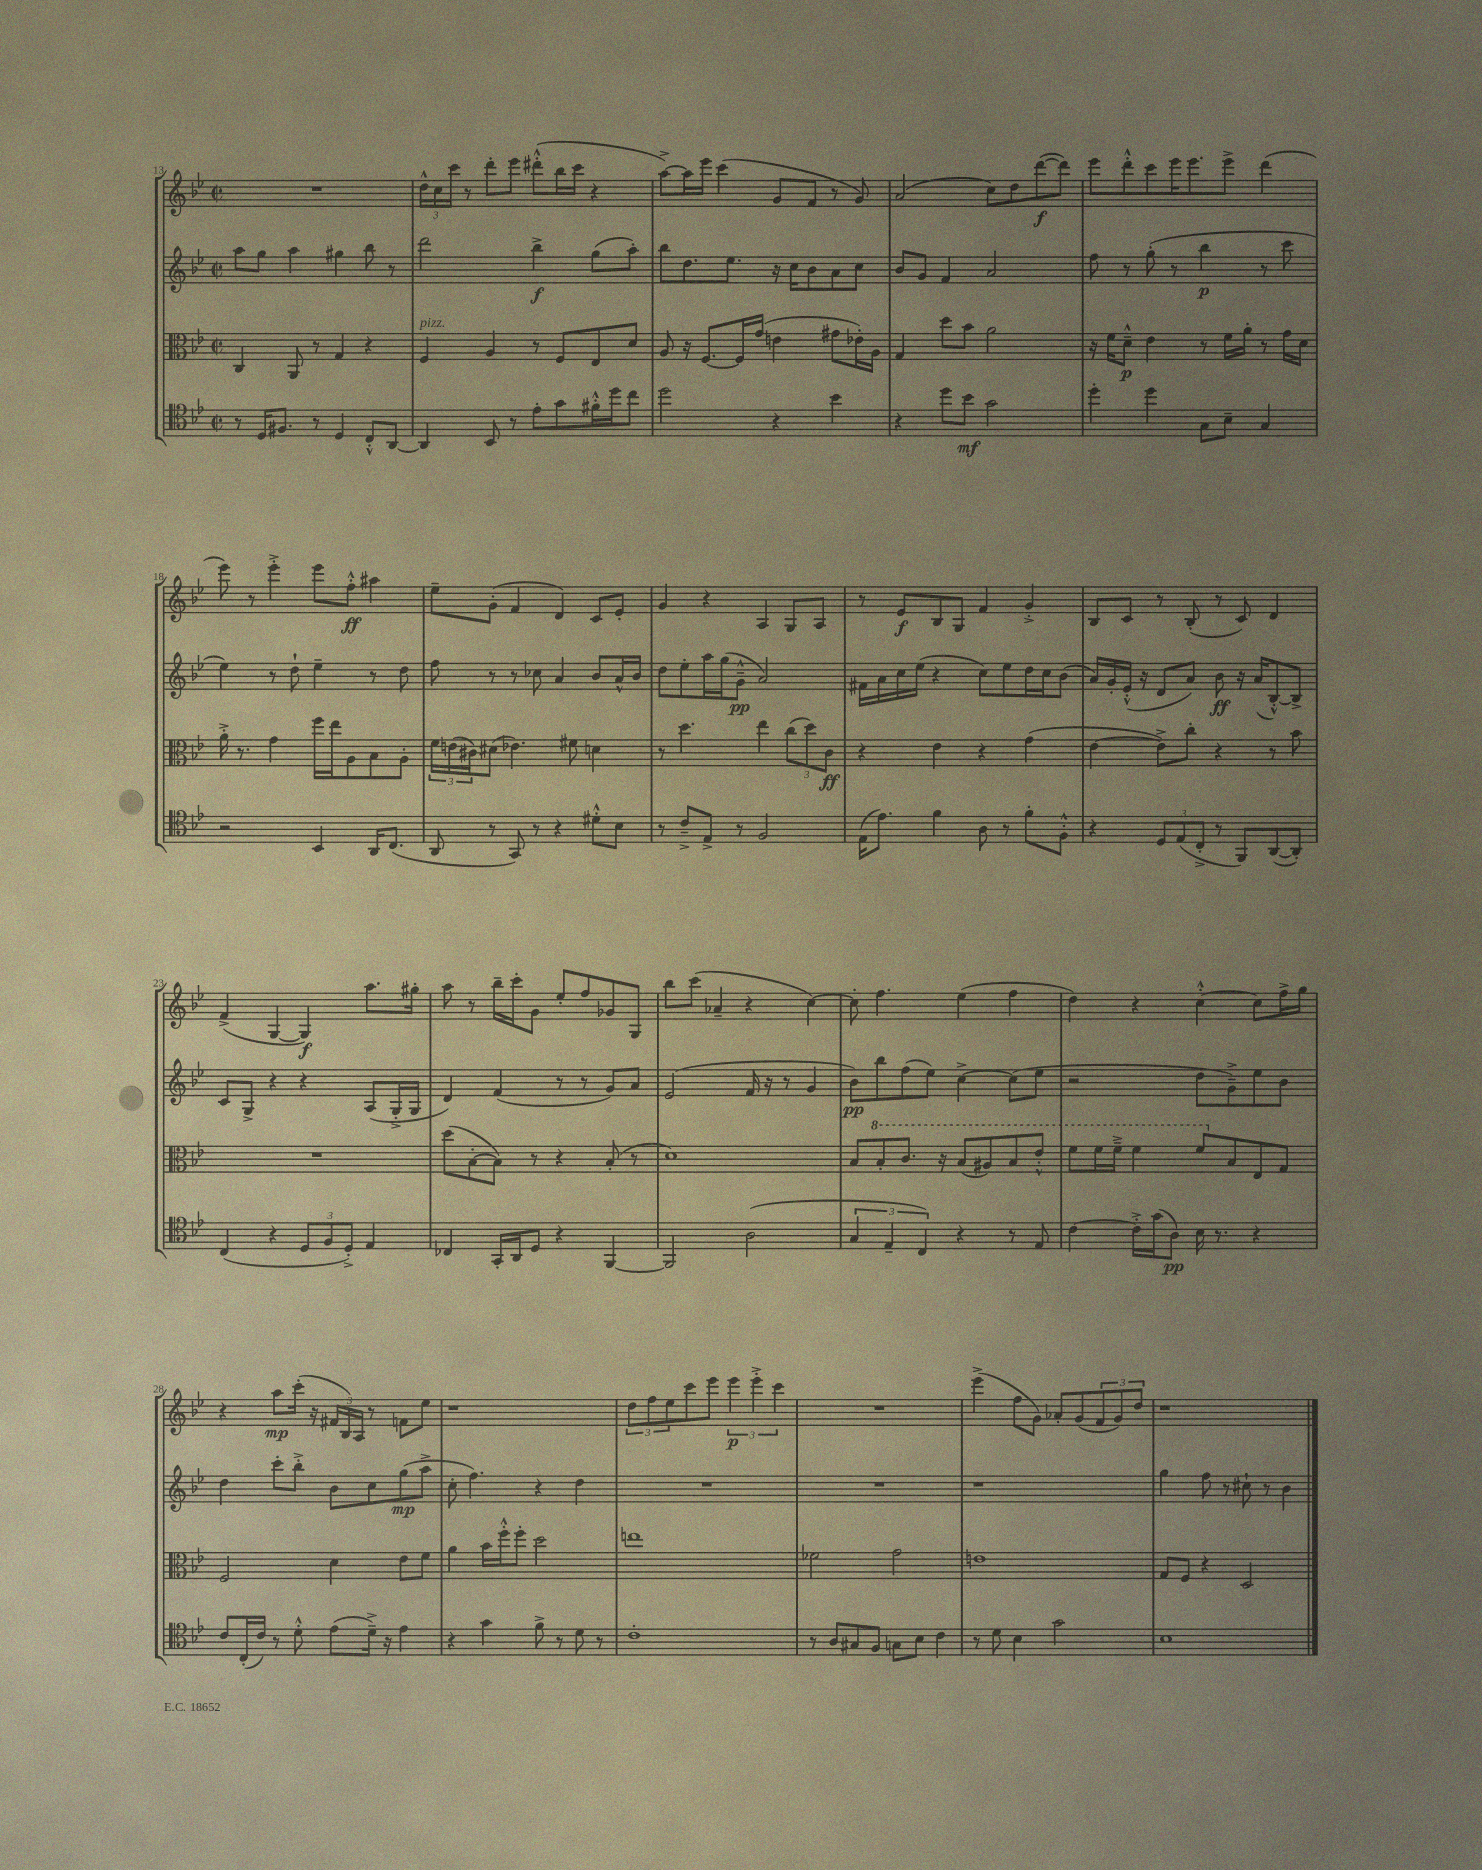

**kern	**dynam	**kern	**dynam	**kern	**dynam	**kern	**dynam
*part4	*part4	*part3	*part3	*part2	*part2	*part1	*part1
*staff4	*staff4	*staff3	*staff3	*staff2	*staff2	*staff1	*staff1
*clefC4	*	*clefC3	*	*clefG2	*	*clefG2	*
*k[b-e-]	*	*k[b-e-]	*	*k[b-e-]	*	*k[b-e-]	*
*M2/2	*	*M2/2	*	*M2/2	*	*M2/2	*
*met(c|)	*	*met(c|)	*	*met(c|)	*	*met(c|)	*
=13	=13	=13	=13	=13	=13	=13	=13
8r	.	4C/	.	8aa\L	.	1r	.
16D/KL	.	.	.	8gg\J	.	.	.
8.F#X/J	.	.	.	.	.	.	.
.	.	8AA/	.	4aa\	.	.	.
8r	.	8r	.	.	.	.	.
4D/	.	4G/	.	4gg#X\	.	.	.
8C'^^/L	.	4r	.	8bb-\	.	.	.
[8AA/J	.	.	.	8r	.	.	.
=14	=14	=14	=14	=14	=14	=14	=14
!	!	!LO:TX:a:i:t=pizz.	!	!	!	!	!
4AA/]	.	4F/	.	2ddd\	.	24dd^^\LL	.
.	.	.	.	.	.	24cc\	.
.	.	.	.	.	.	24ccc\JJ	.
.	.	.	.	.	.	8r	.
8BB-/	.	4A/	.	.	.	8ddd'\L	.
8r	.	.	.	.	.	8eee-\J	.
8e-'\L	.	8r	.	4bb-^\	f	(8ddd#X'^^\L	.
8g\	.	8F/L	.	.	.	16bb-\L	.
.	.	.	.	.	.	16ccc\JJ	.
16f#X'^^\L	.	8E-/	.	(8gg\L	.	4r	.
16dd\J	.	.	.	.	.	.	.
8cc\J	.	8d/J	.	8aa'\J)	.	.	.
=15	=15	=15	=15	=15	=15	=15	=15
2dd\	.	8A/	.	8bb-\L	.	[8aa^\L)	.
.	.	16r	.	8.dd\	.	16aa\L]	.
.	.	[8.F/L	.	.	.	16eee-\JJ	.
.	.	.	.	.	.	(4ccc\	.
.	.	.	.	8.ee-\J	.	.	.
.	.	16F/L]	.	.	.	.	.
.	.	(16g/JJ	.	.	.	.	.
4r	.	4en\	.	16r	.	8g/L	.
.	.	.	.	16cc\KL	.	.	.
.	.	.	.	8b-\	.	8f/J	.
4b-\	.	8g#X\L	.	8a\	.	8r	.
.	.	16e-X'\L)	.	8cc\J	.	8g/)	.
.	.	16A\JJ	.	.	.	.	.
=16	=16	=16	=16	=16	=16	=16	=16
4r	.	4G/	.	8b-/L	.	(2a/	.
.	.	.	.	8g/J	.	.	.
8dd\L	.	8dd\L	.	4f/	.	.	.
8b-\J	mf	8b-\J	.	.	.	.	.
2g\	.	2a\	.	2a/	.	8cc\L)	.
.	.	.	.	.	.	8dd\	.
.	.	.	.	.	.	([8ddd\	f
.	.	.	.	.	.	8ddd\J])	.
=17	=17	=17	=17	=17	=17	=17	=17
4dd'\	.	16r	.	8ff\	.	8eee-\L	.
.	.	16f\KL	.	.	.	.	.
.	.	8d~^^\J	p	8r	.	8ddd'^^\	.
4dd\	.	4e-\	.	(8gg'\	.	8ccc\	.
.	.	.	.	8r	.	16eee-\K	.
.	.	.	.	.	.	8.eee-\	.
8G\L	.	8r	.	4bb-\	p	.	.
8B-~\J	.	16f\LL	.	.	.	8eee-^\J	.
.	.	16a'\JJ	.	.	.	.	.
4G/	.	8r	.	8r	.	(4ddd\	.
.	.	16g\LL	.	8ccc\	.	.	.
.	.	16d\JJ	.	.	.	.	.
!!LO:LB:g=z
=18	=18	=18	=18	=18	=18	=18	=18
2r	.	16a'^\	.	4ee-\)	.	8eee-\)	.
.	.	8.r	.	.	.	.	.
.	.	.	.	.	.	8r	.
.	.	4g\	.	8r	.	4eee-'^\	.
.	.	.	.	8dd`\	.	.	.
4BB-/	.	16ff\LL	.	4ee-~\	.	8eee-\L	.
.	.	16ee-\J	.	.	.	.	.
.	.	8A\	.	.	.	8ff'^^\J	ff
16AA/KL	.	8B-\	.	8r	.	4aa#X\	.
(8.C/J	.	.	.	.	.	.	.
.	.	8A'\J	.	8dd\	.	.	.
=19	=19	=19	=19	=19	=19	=19	=19
8AA/	.	24f\LL	.	8ff\	.	8ee-~\L	.
.	.	(24en\	.	.	.	.	.
.	.	24c#X\J)	.	.	.	.	.
8r	.	(8d#X\J	.	8r	.	(8g'\J	.
8GG/)	.	4.e-X\)	.	8r	.	4f/	.
8r	.	.	.	8cc-X\	.	.	.
4r	.	.	.	4a/	.	4d/)	.
.	.	8f#X\	.	.	.	.	.
8d#X'^^\L	.	4dn\	.	8b-/L	.	8c/L	.
8B-\J	.	.	.	16a^^/L	.	8e-'/J	.
.	.	.	.	16b-/JJ	.	.	.
=20	=20	=20	=20	=20	=20	=20	=20
8r	.	8r	.	8dd\L	.	4g/	.
8c~^/L	.	4.dd\	.	8ee-'\	.	.	.
8E-^/J	.	.	.	16aa\L	.	4r	.
.	.	.	.	(16gg\J	.	.	.
8r	.	.	.	8g~^^\J	pp	.	.
2F/	.	4ee-\	.	2a/)	.	4A/	.
.	.	(12cc\L	.	.	.	8G/L	.
.	.	12dd\)	.	.	.	.	.
.	.	.	.	.	.	8A/J	.
.	.	12c\J	ff	.	.	.	.
=21	=21	=21	=21	=21	=21	=21	=21
(16E-\KL	.	4r	.	16f#X\LL	.	8r	.
8.e-\J)	.	.	.	16a\	.	.	.
.	.	.	.	16cc\	.	8e-/L	f
.	.	.	.	(16ee-\JJ	.	.	.
4f\	.	4e-\	.	4r	.	8B-/	.
.	.	.	.	.	.	8G/J	.
8A\	.	4r	.	8cc\L)	.	4f/	.
8r	.	.	.	8ee-\	.	.	.
8f'\L	.	(4g\	.	16dd\L	.	4g'^/	.
.	.	.	.	16cc\J	.	.	.
8F'^^\J	.	.	.	(8b-\J	.	.	.
=22	=22	=22	=22	=22	=22	=22	=22
4r	.	[4e-\	.	16a/LL)	.	8B-/L	.
.	.	.	.	16g'/	.	.	.
.	.	.	.	(16e-'^^/JJ	.	8c/J	.
.	.	.	.	16r	.	.	.
12D/L	.	8e-^\L])	.	8d/L	.	8r	.
(12E-/	.	.	.	.	.	.	.
.	.	8cc'\J	.	8a/J)	.	(8B-'/	.
12C'^/J	.	.	.	.	.	.	.
8r	.	4r	.	8b-\	ff	8r	.
8FF/L)	.	.	.	16r	.	8c/)	.
.	.	.	.	(16a/KL	.	.	.
([8AA/	.	8r	.	[8B-'^^/)	.	4d/	.
8AA'/J])	.	8b-\	.	8B-^/J]	.	.	.
!!LO:LB:g=z
=23	=23	=23	=23	=23	=23	=23	=23
(4C/	.	1r	.	8c/L	.	(4f^/	.
.	.	.	.	8G^/J	.	.	.
4r	.	.	.	4r	.	[4G/	.
12D/L	.	.	.	4r	.	4G/])	f
12F/	.	.	.	.	.	.	.
12D'^/J)	.	.	.	.	.	.	.
4E-/	.	.	.	(8A/L	.	8.aa\L	.
.	.	.	.	16G'^/L	.	.	.
.	.	.	.	16G/JJ	.	16gg#X'\Jk	.
=24	=24	=24	=24	=24	=24	=24	=24
4C-X/	.	(8dd\L	.	4d/)	.	8aa\	.
.	.	[8B-'\	.	.	.	8r	.
16GG'/LL	.	8B-\J])	.	(4f/	.	16bb-~\LL	.
16AA/J	.	.	.	.	.	16ccc'\J	.
8D/J	.	8r	.	.	.	8g\J	.
4r	.	4r	.	8r	.	8ee-'/L	.
.	.	.	.	8r	.	8ff/	.
[4FF/	.	(8B-'/	.	8g/L)	.	8g-X/	.
.	.	8r	.	8a/J	.	8G/J	.
=25	=25	=25	=25	=25	=25	=25	=25
2FF/]	.	1d)	.	(2e-/	.	8bb-\L	.
.	.	.	.	.	.	(8ccc\J	.
.	.	.	.	.	.	4a-X~/	.
(2A\	.	.	.	16f/	.	4r	.
.	.	.	.	16r	.	.	.
.	.	.	.	8r	.	.	.
.	.	.	.	4g/	.	[4cc\)	.
=26	=26	=26	=26	=26	=26	=26	=26
6G/	.	8B-/L	.	8b-\L)	pp	8cc'\]	.
*	*	*8va	*	*	*	*	*
.	.	8b-'/	.	8bb-\	.	4.ff\	.
6E-~/	.	.	.	.	.	.	.
.	.	8.cc/J	.	(8ff\	.	.	.
6C/)	.	.	.	.	.	.	.
.	.	.	.	8ee-\J)	.	.	.
.	.	16r	.	.	.	.	.
4r	.	(8b-/L	.	[4cc^\	.	(4ee-\	.
.	.	8a#X/)	.	.	.	.	.
8r	.	8b-/	.	(8cc\L]	.	4ff\	.
8E-/	.	8ee-'^^/J	.	8ee-\J	.	.	.
=27	=27	=27	=27	=27	=27	=27	=27
[4c\	.	8ff\L	.	2r	.	4dd\)	.
.	.	16ff\L	.	.	.	.	.
.	.	16ff~^\JJ	.	.	.	.	.
16c'^\LL]	.	4ff\	.	.	.	4r	.
(16g\J	.	.	.	.	.	.	.
8A\J)	pp	.	.	.	.	.	.
16B-\	.	8ff/L	.	8dd\L	.	[4cc'^^\	.
8.r	.	.	.	.	.	.	.
*	*	*X8va	*	*	*	*	*
.	.	8B-/	.	8g~^\)	.	.	.
4r	.	8E-/	.	8ee-\	.	8cc\L]	.
.	.	8G/J	.	8b-\J	.	16ff^\L	.
.	.	.	.	.	.	16gg\JJ	.
!!LO:LB:g=z
=28	=28	=28	=28	=28	=28	=28	=28
8c/L	.	2F/	.	4dd\	.	4r	.
(16C'/L	.	.	.	.	.	.	.
16c/JJ)	.	.	.	.	.	.	.
8r	.	.	.	8ccc'\L	.	8aa\L	mp
8d'^^\	.	.	.	8bb-'^\J	.	(16ccc'\Jk	.
.	.	.	.	.	.	16r	.
(8e-\L	.	4d\	.	8b-\L	.	24f#X/LL	.
.	.	.	.	.	.	24B-/)	.
.	.	.	.	.	.	24A/JJ	.
16d~^\Jk)	.	.	.	8cc\	.	8r	.
16r	.	.	.	.	.	.	.
4e-\	.	8e-\L	.	(8gg\	mp	8fn\L	.
.	.	8f\J	.	8aa^\J	.	8ee-\J	.
=29	=29	=29	=29	=29	=29	=29	=29
4r	.	4a\	.	8cc'\	.	1r	.
.	.	.	.	4.ff\)	.	.	.
4g\	.	16b-\LL	.	.	.	.	.
.	.	16ff'^^\J	.	.	.	.	.
.	.	8ff'\J	.	.	.	.	.
8f^\	.	2dd\	.	4r	.	.	.
8r	.	.	.	.	.	.	.
8d\	.	.	.	4dd\	.	.	.
8r	.	.	.	.	.	.	.
=30	=30	=30	=30	=30	=30	=30	=30
1c'	.	1een	.	1r	.	12dd\L	.
.	.	.	.	.	.	12ff\	.
.	.	.	.	.	.	12ee-\	.
.	.	.	.	.	.	8ccc\	.
.	.	.	.	.	.	8eee-\J	.
.	.	.	.	.	.	6eee-\	p
.	.	.	.	.	.	6eee-'^\	.
.	.	.	.	.	.	6ccc\	.
=31	=31	=31	=31	=31	=31	=31	=31
8r	.	2f-X\	.	1r	.	1r	.
8A/L	.	.	.	.	.	.	.
8G#X/	.	.	.	.	.	.	.
8F/J	.	.	.	.	.	.	.
8Gn\L	.	2g\	.	.	.	.	.
8B-\J	.	.	.	.	.	.	.
4c\	.	.	.	.	.	.	.
=32	=32	=32	=32	=32	=32	=32	=32
8r	.	1en	.	1r	.	(4eee-^\	.
8d\	.	.	.	.	.	.	.
4B-\	.	.	.	.	.	8ff\L	.
.	.	.	.	.	.	8g\J)	.
2g\	.	.	.	.	.	8a-X'/L	.
.	.	.	.	.	.	(8g/	.
.	.	.	.	.	.	12f/	.
.	.	.	.	.	.	12g/)	.
.	.	.	.	.	.	12dd/J	.
=33	=33	=33	=33	=33	=33	=33	=33
1B-	.	8G/L	.	4gg\	.	1r	.
.	.	8F/J	.	.	.	.	.
.	.	4r	.	8ff\	.	.	.
.	.	.	.	8r	.	.	.
.	.	2D/	.	8cc#X`\	.	.	.
.	.	.	.	8r	.	.	.
.	.	.	.	4b-\	.	.	.
==	==	==	==	==	==	==	==
*-	*-	*-	*-	*-	*-	*-	*-
